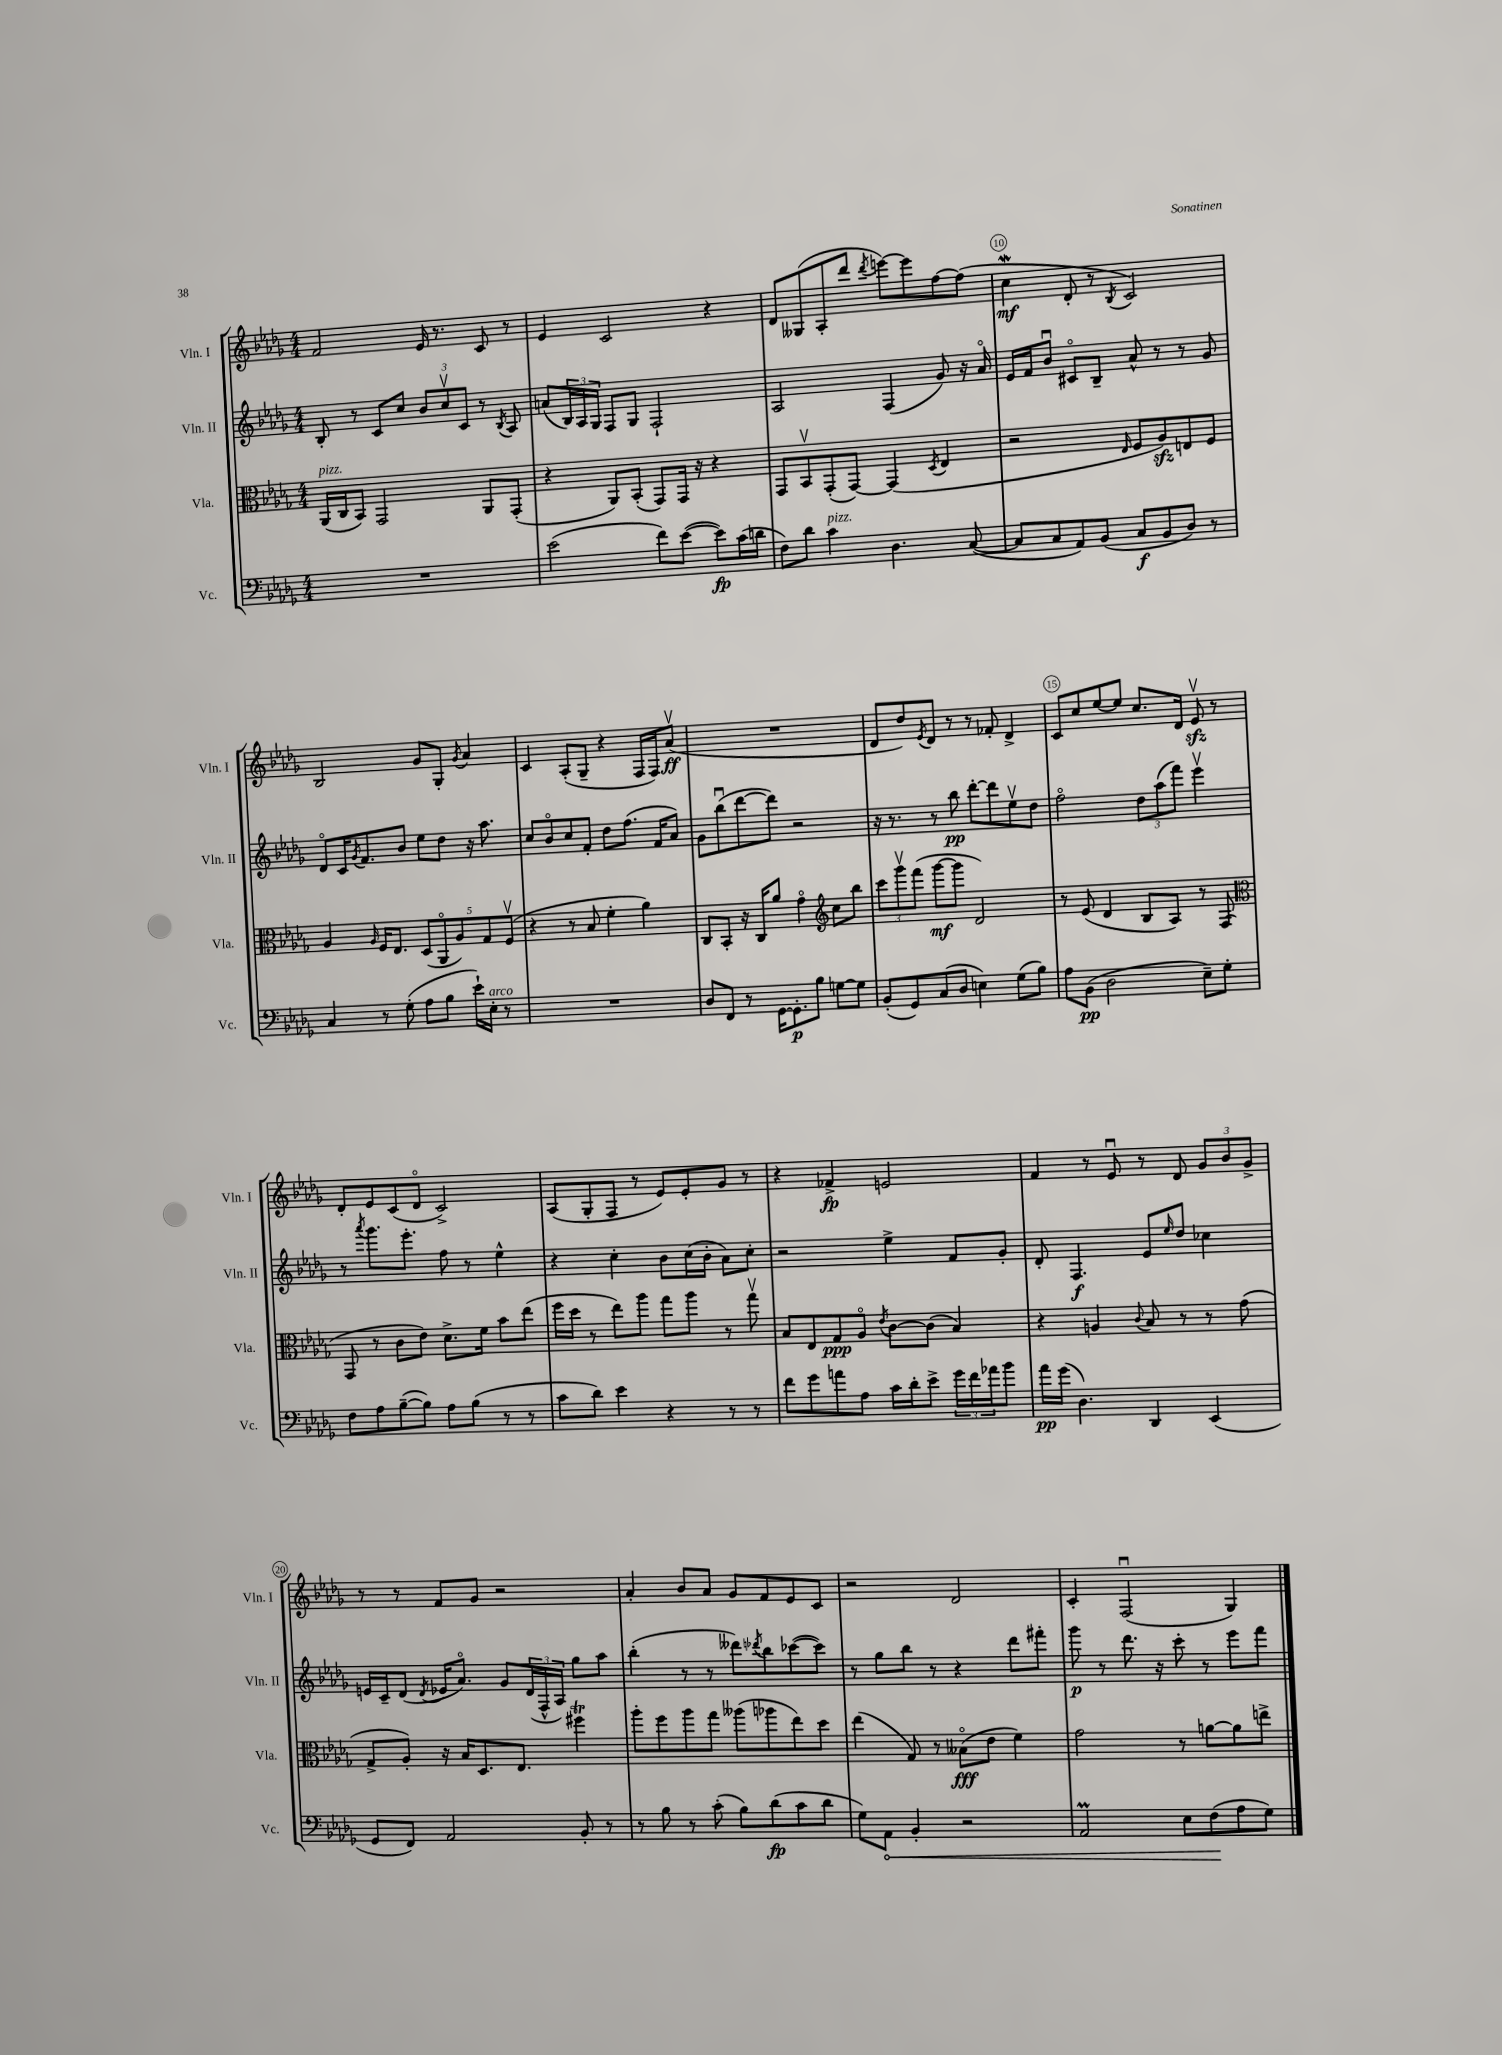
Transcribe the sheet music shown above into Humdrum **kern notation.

**kern	**dynam	**kern	**dynam	**kern	**dynam	**kern	**dynam
*part4	*part4	*part3	*part3	*part2	*part2	*part1	*part1
*staff4	*staff4	*staff3	*staff3	*staff2	*staff2	*staff1	*staff1
*I"Vc.	*	*I"Vla.	*	*I"Vln. II	*	*I"Vln. I	*
*I'Vc.	*	*I'Vla.	*	*I'Vln. II	*	*I'Vln. I	*
*clefF4	*	*clefC3	*	*clefG2	*	*clefG2	*
*k[b-e-a-d-g-]	*	*k[b-e-a-d-g-]	*	*k[b-e-a-d-g-]	*	*k[b-e-a-d-g-]	*
*M4/4	*	*M4/4	*	*M4/4	*	*M4/4	*
=7	=7	=7	=7	=7	=7	=7	=7
!	!	!LO:TX:a:i:t=pizz.	!	!	!	!	!
1r	.	(16AA-/LL	.	8B-'/	.	2f/	.
.	.	16C/J	.	.	.	.	.
.	.	8BB-/J)	.	8r	.	.	.
.	.	2GG-/	.	8c/L	.	.	.
.	.	.	.	8cc/J	.	.	.
.	.	.	.	12b-/L	.	16e-/	.
.	.	.	.	.	.	8.r	.
.	.	.	.	12ccv/	.	.	.
.	.	.	.	12c/J	.	.	.
.	.	8AA-/L	.	8r	.	8c/	.
.	.	.	.	8qB-/	.	.	.
.	.	(8GG-'/J	.	8A-/	.	8r	.
=8	=8	=8	=8	=8	=8	=8	=8
(2e-\	.	4r	.	(8an/L	.	4e-/	.
.	.	.	.	24B-/L)	.	.	.
.	.	.	.	24A-/	.	.	.
.	.	.	.	24G-/JJ	.	.	.
.	.	8AA-/L)	.	8F/L	.	2c/	.
.	.	(8BB-'/J	.	8G-/J	.	.	.
8f\L)	.	8GG-/L)	.	2F`/	.	.	.
([8e-\J	.	16GG-/Jk	.	.	.	.	.
.	.	16r	.	.	.	.	.
8e-\L])	fp	4r	.	.	.	4r	.
(16c\L	.	.	.	.	.	.	.
16dn\JJ	.	.	.	.	.	.	.
=9	=9	=9	=9	=9	=9	=9	=9
8F\L)	.	8GG-/L	.	2A-/	.	8d-/L	.
8d-\J	.	8BB-v/	.	.	.	(8G--X/	.
!LO:TX:a:i:t=pizz.	!	!	!	!	!	!	!
4c\	.	(8GG-'/	.	.	.	8A-'/	.
.	.	[8GG-/J)	.	.	.	8ddd-/J	.
.	.	.	.	.	.	8qddd-/	.
4.D-\	.	(4GG-/]	.	(4F/	.	[8eeen\L)	.
.	.	.	.	.	.	8eee\]	.
.	.	8qD-/	.	.	.	.	.
.	.	4E-/	.	8g-/)	.	[8ff\	.
([8C/	.	.	.	16r	.	(8ff\J]	.
.	.	.	.	16a-/	.	.	.
=10	=10	=10	=10	=10	=10	=10	=10
8C/L]	.	2r	.	16e-/LL	.	4ccW\	mf
.	.	.	.	16f/J	.	.	.
8C/	.	.	.	8b-u/J	.	.	.
8AA-/)	.	.	.	8c#X/L	.	8d-'/	.
(8BB-/J	.	.	.	8B-~/J	.	8r	.
.	.	16qqE-/	.	.	.	8qB-/	.
8C/L	f	8F/L	.	8a-^^/	.	2c/)	.
8BB-/	.	8A-zz/)	.	8r	.	.	.
8D-/J)	.	8En/	.	8r	.	.	.
8r	.	8F/J	.	8g-/	.	.	.
!!LO:LB:g=z
=11	=11	=11	=11	=11	=11	=11	=11
4C/	.	4A-/	.	8d-/L	.	2B-/	.
.	.	.	.	16c/K	.	.	.
.	.	.	.	8qg-/	.	.	.
.	.	.	.	8.f/	.	.	.
.	.	16qqA-/	.	.	.	.	.
8r	.	16F/KL	.	.	.	.	.
.	.	8.E-/J	.	.	.	.	.
(8G-'\	.	.	.	8b-/J	.	.	.
8A-\L	.	(10D-/L	.	8ee-\L	.	8g-/L	.
.	.	10AA-/	.	.	.	.	.
8B-\J	.	.	.	8dd-\J	.	8G-'/J	.
.	.	10A-/)	.	.	.	.	.
.	.	.	.	.	.	8qg-/	.
16e-`\LL)	.	.	.	16r	.	4a-/	.
.	.	10G-/	.	.	.	.	.
!LO:TX:a:i:t=arco	!	!	!	!	!	!	!
16E-'\JJ	.	.	.	8.aa-\	.	.	.
8r	.	.	.	.	.	.	.
.	.	(10Fv/J	.	.	.	.	.
=12	=12	=12	=12	=12	=12	=12	=12
1r	.	4r	.	8cc/L	.	4c/	.
.	.	.	.	8b-/	.	.	.
.	.	8r	.	8cc/	.	(8A-'/L	.
.	.	8B-/	.	8f'/J	.	8G-~/J	.
.	.	4f'\	.	8dd-\L	.	4r	.
.	.	.	.	(8.ff\J	.	.	.
.	.	4a-\)	.	.	.	16F/LL	.
.	.	.	.	16f/KL	.	16F/J)	.
.	.	.	.	8a-/J)	.	(8a-v/J	ff
=13	=13	=13	=13	=13	=13	=13	=13
8D-/L	.	8C/L	.	8g-\L	.	1r	.
8FF/J	.	8BB-'/J	.	(8bb-u\	.	.	.
8r	.	16r	.	[8ddd-\	.	.	.
.	.	16C/KL	.	.	.	.	.
[16GG-\KL	.	8a-/J	.	8ddd-\J])	.	.	.
8.GG-'\]	p	.	.	.	.	.	.
.	.	4g-\	.	2r	.	.	.
8B-\J	.	.	.	.	.	.	.
*	*	*clefG2	*	*	*	*	*
[8Gn\L	.	8cc\L	.	.	.	.	.
8G\J]	.	8bb-\J	.	.	.	.	.
=14	=14	=14	=14	=14	=14	=14	=14
(8BB-'/L	.	12ccc\L	.	16r	.	8d-/L	.
.	.	.	.	8.r	.	.	.
.	.	12ggg-v\	.	.	.	.	.
8GG-/)	.	.	.	.	.	8dd-/)	.
.	.	(12fff\J	.	.	.	.	.
.	.	.	.	.	.	8qe-/	.
(8C/	.	[8ggg-\L	mf	8r	.	8d-/J	.
8D-/J	.	8ggg-\J]	.	8bb-\	pp	8r	.
4En\)	.	2d-/)	.	[8ddd-'\L	.	8r	.
.	.	.	.	8ddd-\]	.	8f-X'/	.
(8G-\L	.	.	.	8ee-v\	.	4d-^/	.
8B-\J)	.	.	.	8dd-\J	.	.	.
=15	=15	=15	=15	=15	=15	=15	=15
8A-\L	.	8r	.	2ff\	.	8c/L	.
(8BB-\J	pp	(8e-/	.	.	.	8cc/	.
2D-\	.	4d-/	.	.	.	[8ee-/	.
.	.	.	.	.	.	8ee-/J]	.
.	.	8B-/L	.	12dd-\L	.	8.cc/L	.
.	.	.	.	(12aa-\	.	.	.
.	.	8A-/J)	.	.	.	.	.
.	.	.	.	12fff\J)	.	.	.
.	.	.	.	.	.	16d-/Jk	.
8E-~\L)	.	8r	.	4eee-v\	.	8e-zzv/	.
8G-'\J	.	(8F/	.	.	.	8r	.
!!LO:LB:g=z
=16	=16	=16	=16	=16	=16	=16	=16
*	*	*clefC3	*	*	*	*	*
8F\L	.	8GG-/	.	8r	.	8d-'/L	.
.	.	.	.	8qaaa-/	.	.	.
8A-\	.	8r	.	8.ggg-\L	.	8e-/	.
([8B-~\	.	8c\L	.	.	.	(8c/	.
.	.	.	.	8.eee-'\J	.	.	.
8B-\J])	.	8e-\J)	.	.	.	8d-/J	.
8A-\L	.	8.d-^\L	.	8ff\	.	2c^/)	.
(8B-\J	.	.	.	8r	.	.	.
.	.	16f\Jk	.	.	.	.	.
8r	.	8b-\L	.	4ee-^^\	.	.	.
8r	.	(8ee-\J	.	.	.	.	.
=17	=17	=17	=17	=17	=17	=17	=17
8c\L	.	16ff\LL	.	4r	.	(8A-/L	.
.	.	16dd-\JJ	.	.	.	.	.
8d-\J)	.	8r	.	.	.	8G-'/	.
4e-\	.	8ee-\L)	.	4cc'\	.	8F/J	.
.	.	8aa-\J	.	.	.	8r	.
4r	.	8gg-\L	.	8b-\L	.	8e-/L)	.
.	.	8aa-\J	.	(16cc\L	.	8e-'/	.
.	.	.	.	16b-'\JJ	.	.	.
8r	.	8r	.	8a-\L)	.	8g-/J	.
8r	.	8gg-v\	.	8cc'\J	.	8r	.
=18	=18	=18	=18	=18	=18	=18	=18
8f\L	.	8B-/L	.	2r	.	4r	.
8g-\	.	8E-/	.	.	.	.	.
8an\	.	8G-/	ppp	.	.	4f-X^/	fp
8A-\J	.	8A-/J	.	.	.	.	.
.	.	8qe-/	.	.	.	.	.
16c\LL	.	[8c\L	.	4ee-^\	.	2en/	.
16d-'\J	.	.	.	.	.	.	.
8e-^\J	.	(8c\J]	.	.	.	.	.
24g-\LL	.	4B-/)	.	8f/L	.	.	.
24f\	.	.	.	.	.	.	.
24a-X\J	.	.	.	.	.	.	.
8b-\J	.	.	.	8g-'/J	.	.	.
=19	=19	=19	=19	=19	=19	=19	=19
16a-\LL	pp	4r	.	8d-'/	.	4f/	.
(16g-\JJ	.	.	.	.	.	.	.
4.D-\)	.	.	.	4.F/	f	.	.
.	.	4An/	.	.	.	8r	.
.	.	.	.	.	.	8e-u/	.
.	.	8qqc/	.	.	.	.	.
4DD-/	.	8B-/	.	8e-/L	.	8r	.
.	.	.	.	16qqee-/	.	.	.
.	.	8r	.	8dd-/J	.	8d-/	.
(4EE-/	.	8r	.	4cc-X\	.	12g-/L	.
.	.	.	.	.	.	12b-/	.
.	.	(8g-\	.	.	.	.	.
.	.	.	.	.	.	12g-^/J	.
!!LO:LB:g=z
=20	=20	=20	=20	=20	=20	=20	=20
8GG-/L	.	8G-^/L	.	16en/LL	.	8r	.
.	.	.	.	16c~/J	.	.	.
8FF/J)	.	8A-'/J)	.	(8d-/J	.	8r	.
.	.	.	.	8qd-/	.	.	.
2AA-/	.	16r	.	16e-X/KL	.	8f/L	.
.	.	16B-/KL	.	8.a-/J)	.	.	.
.	.	8.D-/	.	.	.	8g-/J	.
.	.	.	.	8g-/L	.	2r	.
.	.	8.E-/J	.	.	.	.	.
.	.	.	.	(24d-/L	.	.	.
.	.	.	.	24F^^/	.	.	.
.	.	.	.	24A-/JJ)	.	.	.
8BB-'/	.	4ff#Xt\	.	8gg-\L	.	.	.
8r	.	.	.	8aa-\J	.	.	.
=21	=21	=21	=21	=21	=21	=21	=21
8r	.	8aa-'\L	.	(4bb-'\	.	4a-'/	.
8B-\	.	8ff\	.	.	.	.	.
8r	.	8aa-\	.	8r	.	8b-/L	.
(8c'\	.	8gg-\J	.	8r	.	8a-/J	.
8B-\L)	.	(8aa--X\L	.	8ddd--X\L)	.	8g-/L	.
.	.	.	.	8qddd-X/	.	.	.
(8d-\	fp	8aa-X\	.	8bb-\	.	8f/	.
8c\	.	8ee-\)	.	([8ccc-X\	.	8e-/	.
8d-\J	.	8dd-\J	.	8ccc-\J])	.	8c/J	.
=22	=22	=22	=22	=22	=22	=22	=22
8G-\L)	.	(4ee-\	.	8r	.	2r	.
!	!LO:HP:b	!	!	!	!	!	!
8AA-\J	<	.	.	8gg-\L	.	.	.
4BB-'/	.	8G-/)	.	8bb-\J	.	.	.
.	.	8r	.	8r	.	.	.
2r	.	(8B--X\L	fff	4r	.	2d-/	.
.	.	8e-\J	.	.	.	.	.
.	.	4f\)	.	8ddd-\L	.	.	.
.	.	.	.	8fff#X'\J	.	.	.
=23	=23	=23	=23	=23	=23	=23	=23
2AA-M/	.	2g-\	.	8ggg-\	p	4c'/	.
.	.	.	.	8r	.	.	.
.	.	.	.	8.ddd-\	.	(2Fu/	.
.	.	.	.	16r	.	.	.
8E-\L	.	8r	.	8ccc'\	.	.	.
(8F\	.	[8an\L	.	8r	.	.	.
8A-\	[	8a\]	.	8eee-\L	.	4G-/)	.
8G-\J)	.	8een^\J	.	8fff\J	.	.	.
==	==	==	==	==	==	==	==
*-	*-	*-	*-	*-	*-	*-	*-
